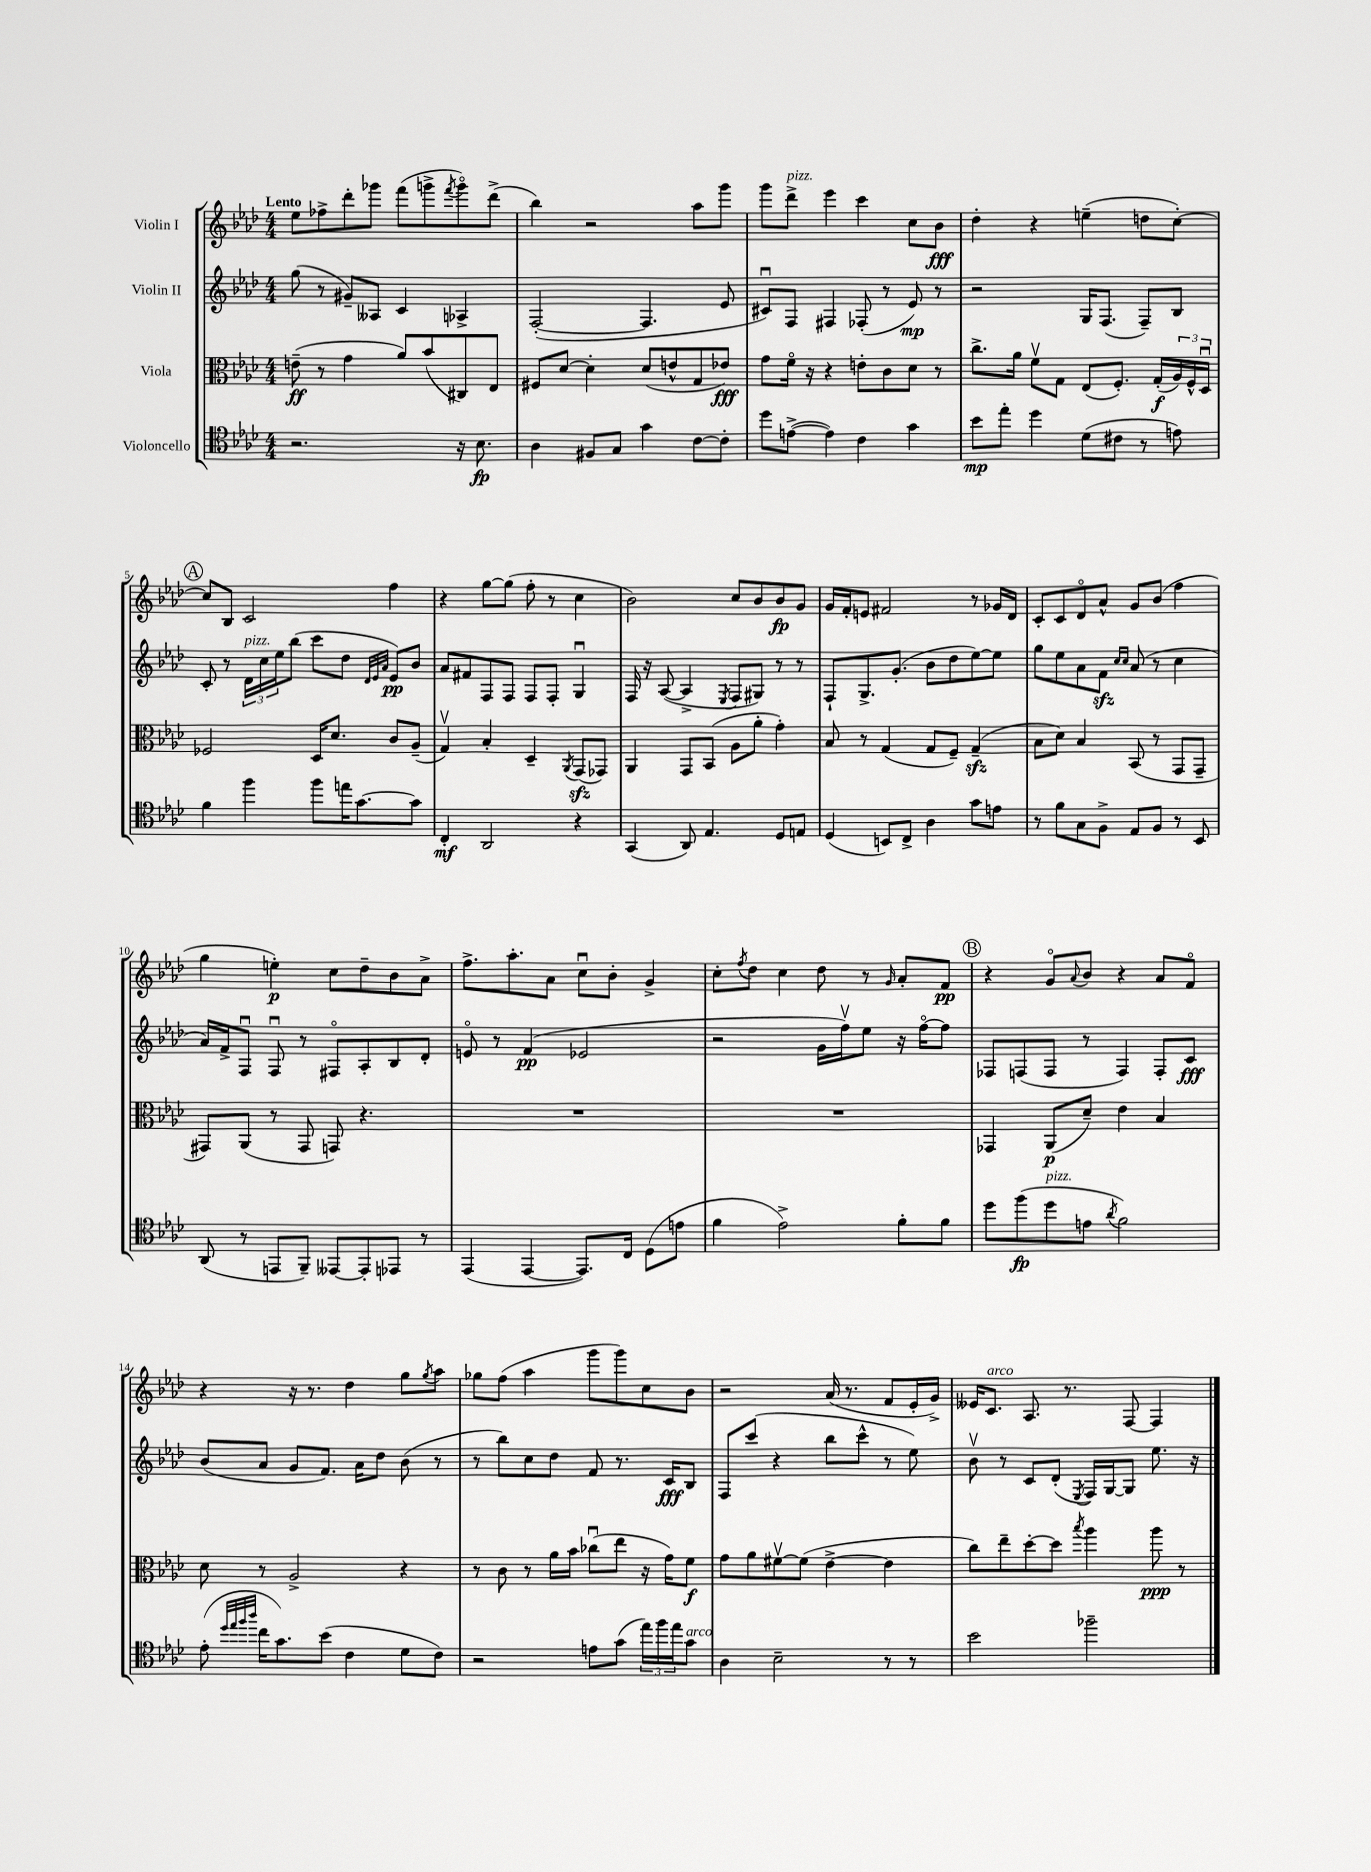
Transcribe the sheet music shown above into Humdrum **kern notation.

**kern	**kern	**kern	**kern
*staff4	*staff3	*staff2	*staff1
*clefC4	*clefC3	*clefG2	*clefG2
*k[b-e-a-d-]	*k[b-e-a-d-]	*k[b-e-a-d-]	*k[b-e-a-d-]
*M4/4	*M4/4	*M4/4	*M4/4
2.r	(8e~	(8gg	8ee-
.	8r	8r	8ff-^
.	4g	8g#~)	8ddd-'
.	.	8A--	8ggg-
.	8a-)	4c	(8fff
.	(8b-	.	8ggg^
.	.	.	8qfff
16r	8C#)	4A-^	8gggo)
8.B-	.	.	.
.	8E-	.	(8ddd-^
=	=	=	=
4A-	8F#	([2F'	4bb-)
.	[8d-	.	.
8F#	4d-']	.	2r
8G	.	.	.
4g	(8d-	4.F]	.
.	8e^^	.	.
[8c	8G	.	8aa-
8c']	8e-)	8e-	8ggg
=	=	=	=
8dd-	8g	8c#u)	8ggg
([8e^	16fo	8F	8ddd-^
.	16r	.	.
4e])	4r	4F#	4eee-
4c	8e'	(8F-'	4ccc
.	8c	8r	.
4g	8d-	8e-)	8cc
.	8r	8r	8b-
=	=	=	=
8b-	8.cc^	2r	4dd-'
8ee-'	.	.	.
.	16a-	.	.
4dd-	8fv	.	4r
.	8G	.	.
(8d-	(8E-	16G	(4ee~
.	.	(8.F	.
8c#	8.F')	.	.
8r	.	8F~)	8dd
.	(16G'	.	.
8e)	24A-)	8B-	[8cc')
.	24F^^	.	.
.	24D-u	.	.
=	=	=	=
4f	2F-	8c'	8cc]
.	.	8r	8B-
4ff	.	24d-	2c
.	.	24cc	.
.	.	24ee-	.
.	.	(8bb-	.
8ff	16D-	8ccc	.
.	8.d-	.	.
16ee	.	8dd-	.
[8.g	.	.	.
.	.	32qqd-	.
.	.	32qqe-	.
.	.	32qqa-	.
.	8c	8e-)	4ff
8g]	(8A-~	8b-	.
=	=	=	=
4C'	4Gv)	8a-	4r
.	.	8f#	.
2AA-	4B-'	8F	[8gg
.	.	8F	(8gg]
.	4D-~	8F	8ff'
.	.	8F'	8r
.	8qAA-	.	.
4r	(8GG	4Gu	4cc
.	8GG-)	.	.
=	=	=	=
(4GG	4AA-	16F	2b-)
.	.	16r	.
.	.	([8A-	.
8AA-)	8GG	4A-^]	.
4.E-	(8BB-	.	.
.	.	8qE-	.
.	8A-	8F	8cc
.	8a-'	8G#)	8b-
8D-	4g')	8r	8b-
8E	.	8r	8g
=	=	=	=
(4D-	8B-	8F`	16g
.	.	.	16f'
.	8r	8.G^	8e
8BB)	(4G	.	2f#
.	.	(8.g'	.
8C^	.	.	.
4A-	8G	8b-	.
.	8F~)	8dd-	.
8g	(4G~	[8ee-)	8r
8e	.	8ee-]	16g-
.	.	.	16d-
=	=	=	=
8r	8B-	8gg	8c'
8f	8d-)	8ee-	8c
8G	4B-	8a-	8d-o
8F^	.	8f	8a-^^
.	.	16qqcc	.
.	.	16qqcc	.
8E-	(8BB-	(8a-	8g
8F	8r	8r	(8b-
8r	8GG	4cc	4ff
8BB-	8GG~	.	.
=	=	=	=
(8AA-	8GG#)	16a-)	4gg
.	.	16f^	.
8r	(8AA-	8Fu	.
8EE	8r	8Fu	4ee')
8FF~)	8GG#	8r	.
[8EE--	8GG)	8F#o	8cc
8EE--']	4.r	8A-'	8dd-~
8EE-	.	8B-	8b-
8r	.	8d-'	8a-^
=	=	=	=
(4EE-	1r	8eo	8.ff^
.	.	8r	.
.	.	.	8.aa-'
[4EE-	.	(4f	.
.	.	.	8a-
8.EE-])	.	2e-	8ccu
.	.	.	8b-'
16C	.	.	.
(8D-	.	.	4g^
8e	.	.	.
=	=	=	=
4f	1r	2r	8cc'
.	.	.	8qff
.	.	.	8dd-
2e-^)	.	.	4cc
.	.	16g	8dd-
.	.	16ffv)	.
.	.	8ee-	8r
.	.	.	16qqg
8f'	.	16r	8a-'
.	.	[16ffo	.
8f	.	8ff]	8f
=	=	=	=
8dd-	4GG-	8F-	4r
(8ff	.	(8F	.
8dd-	(8AA-	8F	8go
.	.	.	8qqa-
8e	8d-~)	8r	8b-
8qa-	.	.	.
2f)	4e-	4F)	4r
.	4B-	8F'	8a-
.	.	8c	8fo
=	=	=	=
(8e-'	8d-	(8b-	4r
32qqdd-	.	.	.
32qqee-	.	.	.
32qqff	.	.	.
32qqaa-	.	.	.
16cc	8r	8a-	.
8.g)	.	.	.
.	2A-^	8g	16r
.	.	.	8.r
(8b-	.	8.f)	.
4c	.	.	4dd-
.	.	16a-	.
.	.	8dd-	.
8d-	4r	(8b-	8gg
.	.	.	8qgg
8c)	.	8r	8aa-
=	=	=	=
2r	8r	8r	8gg-
.	8c	8bb-)	(8ff
.	8r	8cc	4aa-
.	16a-	8dd-	.
.	16b-	.	.
8e	(8cc-u	8f	8ggg
(8g	8ee-	8.r	8ggg)
24ee-)	16r	.	8cc
24ff	.	.	.
.	16g)	16c	.
24ee-	.	.	.
8g	8f	8B-	8b-
=	=	=	=
4A-	8g	8F	2r
.	8a-	(8ccc	.
2B-~	[8f#v	4r	.
.	(8f#]	.	.
.	[4e-^	8bb-	(16a-
.	.	.	8.r
.	.	8ccc^^	.
8r	4e-]	8r	8f
8r	.	8ee-)	16e-'
.	.	.	16g^)
=	=	=	=
2b-	8cc)	8b-v	16e--
.	.	.	8.c
.	8ee-~	8r	.
.	[8dd-'	8c	8.A-
.	8dd-]	(8d-'	.
.	.	.	8.r
.	8qbb-	8qE-	.
2ff-~	4aa-	16F)	.
.	.	[16G	.
.	.	8G]	[8F
.	8aa-	8.ee-	4F]
.	8r	.	.
.	.	16r	.
==	==	==	==
*-	*-	*-	*-
